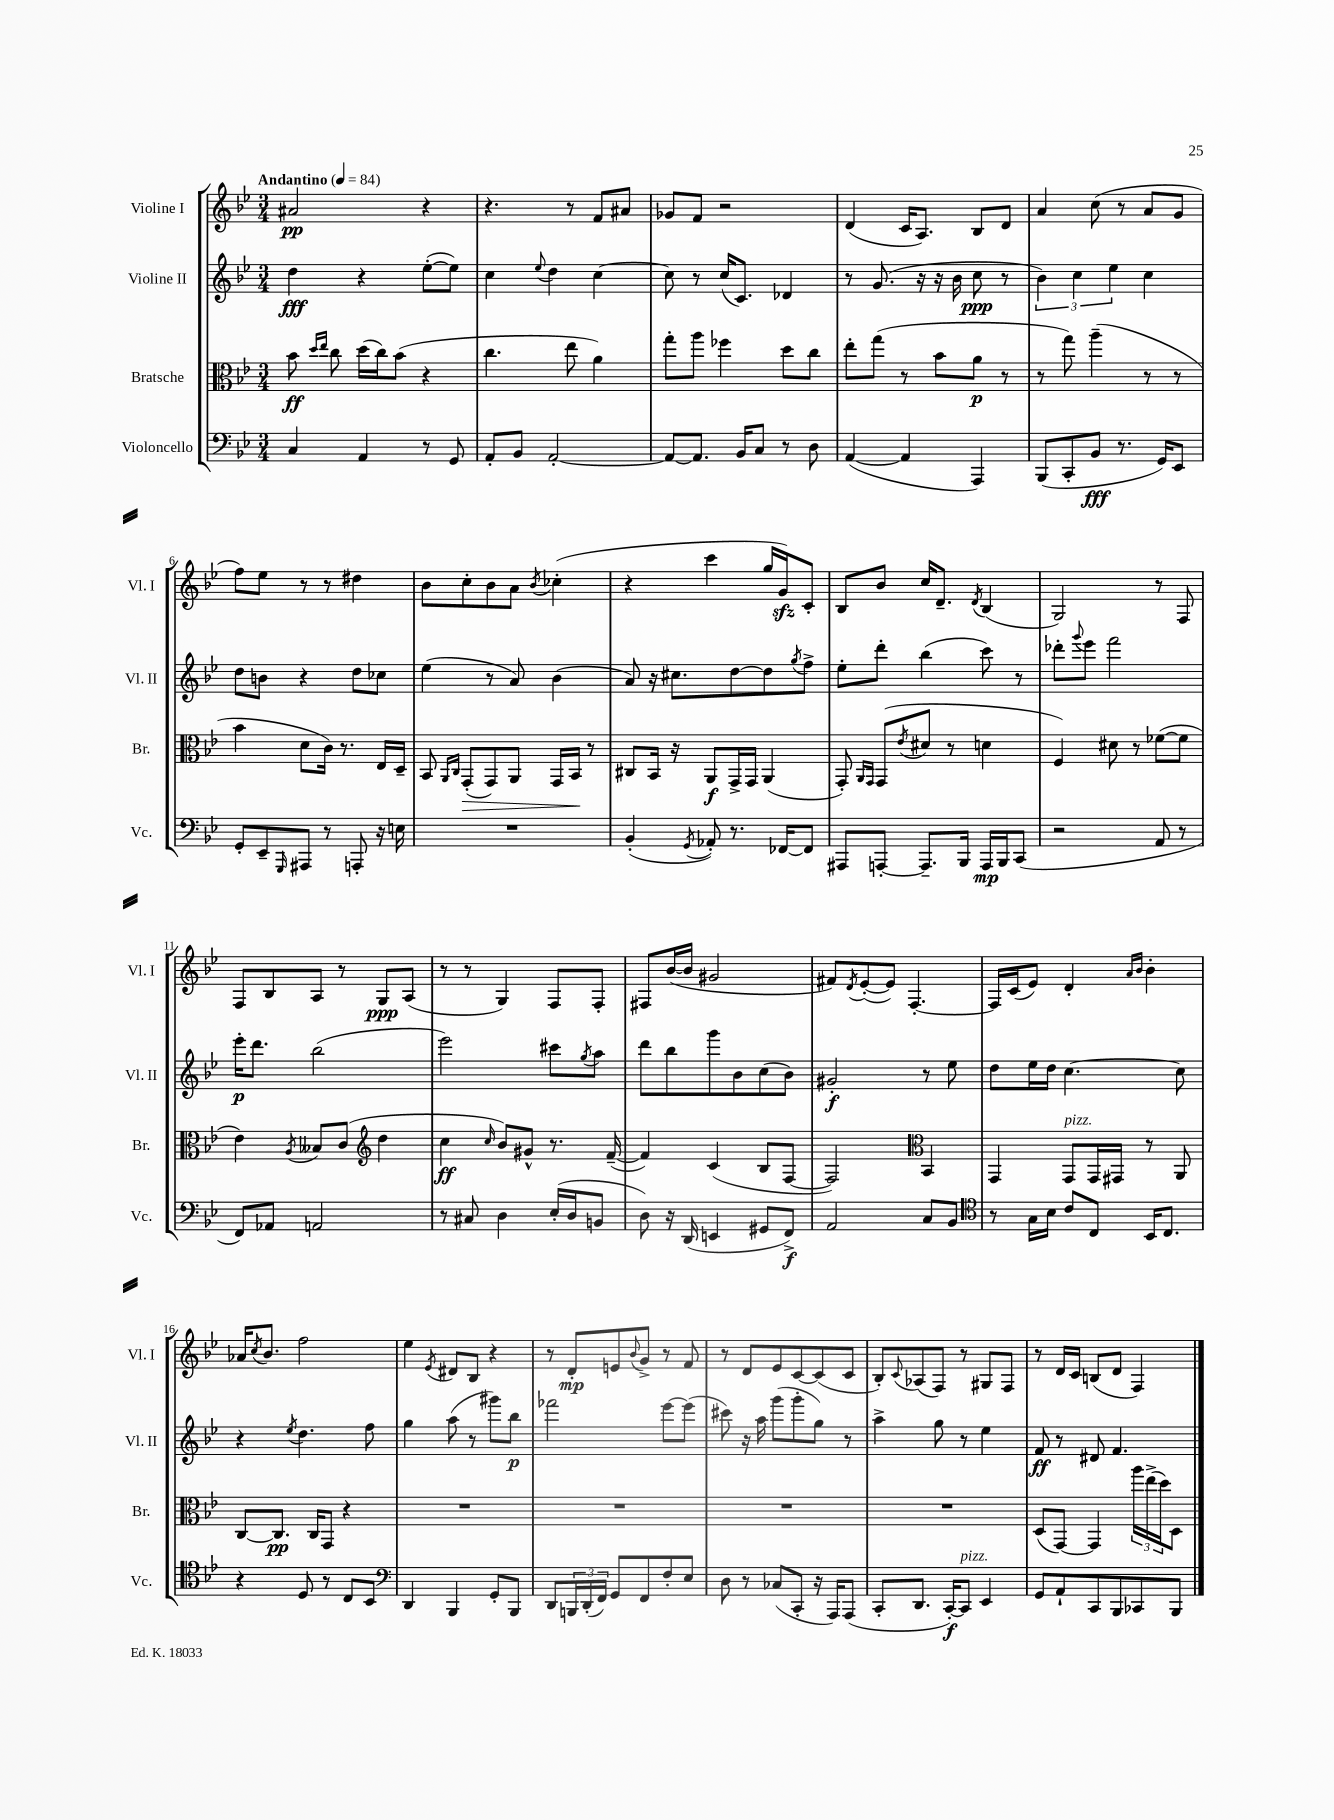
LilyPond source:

<<
\new StaffGroup <<
\new Staff = "s0" \with { instrumentName = "Violine I" shortInstrumentName = "Vl. I" } {
    \clef treble \key bes \major \numericTimeSignature \time 3/4 \tempo "Andantino" 4 = 84
    ais'2\pp r4 |
    r4. r8 f'8 ais'8 |
    ges'8 f'8 r2 |
    d'4( c'16 a8.) bes8 d'8 |
    a'4 c''8( r8 a'8 g'8 |
    f''8) ees''8 r8 r8 dis''4 |
    bes'8 c''8-. bes'8 a'8 \acciaccatura { bes'8 } ces''4-.( |
    r4 c'''4 g''16 g'16\sfz) c'8-. |
    bes8 bes'8 c''16 d'8.-- \acciaccatura { d'8 } bes4( |
    g2) r8 f8 |
    f8 bes8 a8 r8 g8\ppp a8( |
    r8 r8 g4) f8 f8-. |
    fis8 bes'16~( bes'16 gis'2 |
    fis'8) \acciaccatura { d'8 } ees'8~-.( ees'8) f4.~-. |
    f16 c'16( ees'8) d'4-. \grace { a'16 bes'16 } bes'4-. |
    aes'16 \acciaccatura { c''8 } bes'8. f''2 |
    ees''4 \acciaccatura { ees'8 } dis'8 bes8 r4 |
    r8 d'8-.\mp e'8 \appoggiatura { bes'8 } g'8-> r8 f'8 |
    r8 d'8 ees'8 c'8~ c'8( c'8 |
    bes8-.) \appoggiatura { c'8 } aes8( f8) r8 gis8 f8 |
    r8 d'16 c'16 b8( d'8 f4) \bar "|." |
}
\new Staff = "s1" \with { instrumentName = "Violine II" shortInstrumentName = "Vl. II" } {
    \clef treble \key bes \major \numericTimeSignature \time 3/4
    d''4\fff r4 ees''8~-.( ees''8) |
    c''4 \appoggiatura { ees''8 } d''4 c''4~ |
    c''8 r8 c''16( c'8.) des'4 |
    r8 g'8.( r16 r16 bes'16 c''8\ppp r8 |
    \tuplet 3/2 { bes'4) c''4 ees''4 } c''4 |
    d''8 b'8 r4 d''8 ces''8 |
    ees''4( r8 a'8) bes'4( |
    a'8) r16 cis''8. d''8~ d''8 \acciaccatura { g''8 } f''8-> |
    ees''8-. d'''8-. bes''4( c'''8) r8 |
    des'''8-. \appoggiatura { g'''8 } ees'''8 f'''2 |
    ees'''16-.\p d'''8. bes''2( |
    ees'''2) cis'''8 \acciaccatura { g''8 } a''8 |
    d'''8 bes''8 g'''8 bes'8 c''8( bes'8) |
    gis'2-.\f r8 ees''8 |
    d''8 ees''16 d''16 c''4.~ c''8 |
    r4 \acciaccatura { ees''8 } d''4. f''8 |
    g''4 a''8( r8 gis'''8) bes''8\p |
    fes'''2 ees'''8~ ees'''8( |
    cis'''8) r16 a''16 g'''8( g'''8-. g''8) r8 |
    a''4-> g''8 r8 ees''4 |
    f'8\ff r8 dis'8 f'4. \bar "|." |
}
\new Staff = "s2" \with { instrumentName = "Bratsche" shortInstrumentName = "Br." } {
    \clef alto \key bes \major \numericTimeSignature \time 3/4
    bes'8\ff \grace { d''16 ees''16 } c''8 d''16( c''16) bes'8( r4 |
    c''4. ees''8 a'4) |
    g''8-. a''8 fes''4 d''8 c''8 |
    ees''8-. g''8( r8 bes'8 a'8\p r8 |
    r8 g''8) a''4--( r8 r8 |
    bes'4 d'8 c'16) r8. ees16 d16-- |
    bes,8 \grace { a,16 c16 } g,8-.\>( g,8) a,8 g,16 bes,16\! r8 |
    cis8 bes,16 r16 a,8\f g,16-> g,16 a,4( |
    g,8-.) \grace { a,16 g,16 } g,8( \acciaccatura { ees'8 } dis'8 r8 d'4 |
    f4) dis'8 r8 fes'8~( fes'8 |
    ees'4) \acciaccatura { a8 } beses8 c'8( \clef treble d''4 |
    c''4\ff \grace { c''16 } bes'8) gis'8-^ r8. f'16~--( |
    f'4) c'4( bes8 f8~ |
    f2) \clef alto bes,4 |
    g,4 g,8^\markup { \italic "pizz." } g,16 gis,16 r8 a,8 |
    c8~ c8.\pp c16 g,8 r4 |
    R2. |
    R2. |
    R2. |
    R2. |
    d8( g,8~) g,4 \tuplet 3/2 { a''16 ees''16->( d''16) } d8 \bar "|." |
}
\new Staff = "s3" \with { instrumentName = "Violoncello" shortInstrumentName = "Vc." } {
    \clef bass \key bes \major \numericTimeSignature \time 3/4
    c4 a,4 r8 g,8 |
    a,8-. bes,8 a,2~-. |
    a,8~ a,8. bes,16 c8 r8 d8 |
    a,4~( a,4 a,,4) |
    bes,,8( c,8-. bes,8\fff r8. g,16) ees,8 |
    g,8-. ees,8-- \grace { g,,16 } ais,,8 r8 a,,8-. r16 e16 |
    R2. |
    bes,4-.( \acciaccatura { g,8 } aes,8-.) r8. fes,16~ fes,8 |
    ais,,8 a,,8~-. a,,8.-- bes,,16 a,,16\mp bes,,16 c,8( |
    r2 a,8 r8 |
    f,8) aes,8 a,2 |
    r8 cis8 d4 ees16-.( d16 b,8 |
    d8) r16 d,16( e,4 gis,8 f,8->\f) |
    a,2 c8 bes,8 |
    \clef tenor r8 g16 bes16 c'8 c8 bes,16 c8. |
    r4 d8 r8 c8 bes,8 |
    \clef bass d,4 bes,,4 g,8-. bes,,8 |
    d,8 \tuplet 3/2 { b,,16 d,16-.( f,16) } g,8 f,8 f8-. ees8 |
    d8 r8 ces8( c,8-. r16 a,,16) a,,8( |
    c,8-. d,8. c,16~-.\f) c,8^\markup { \italic "pizz." } ees,4 |
    g,8 a,8-! c,8 bes,,8 ces,8 bes,,8 \bar "|." |
}
>>
>>
